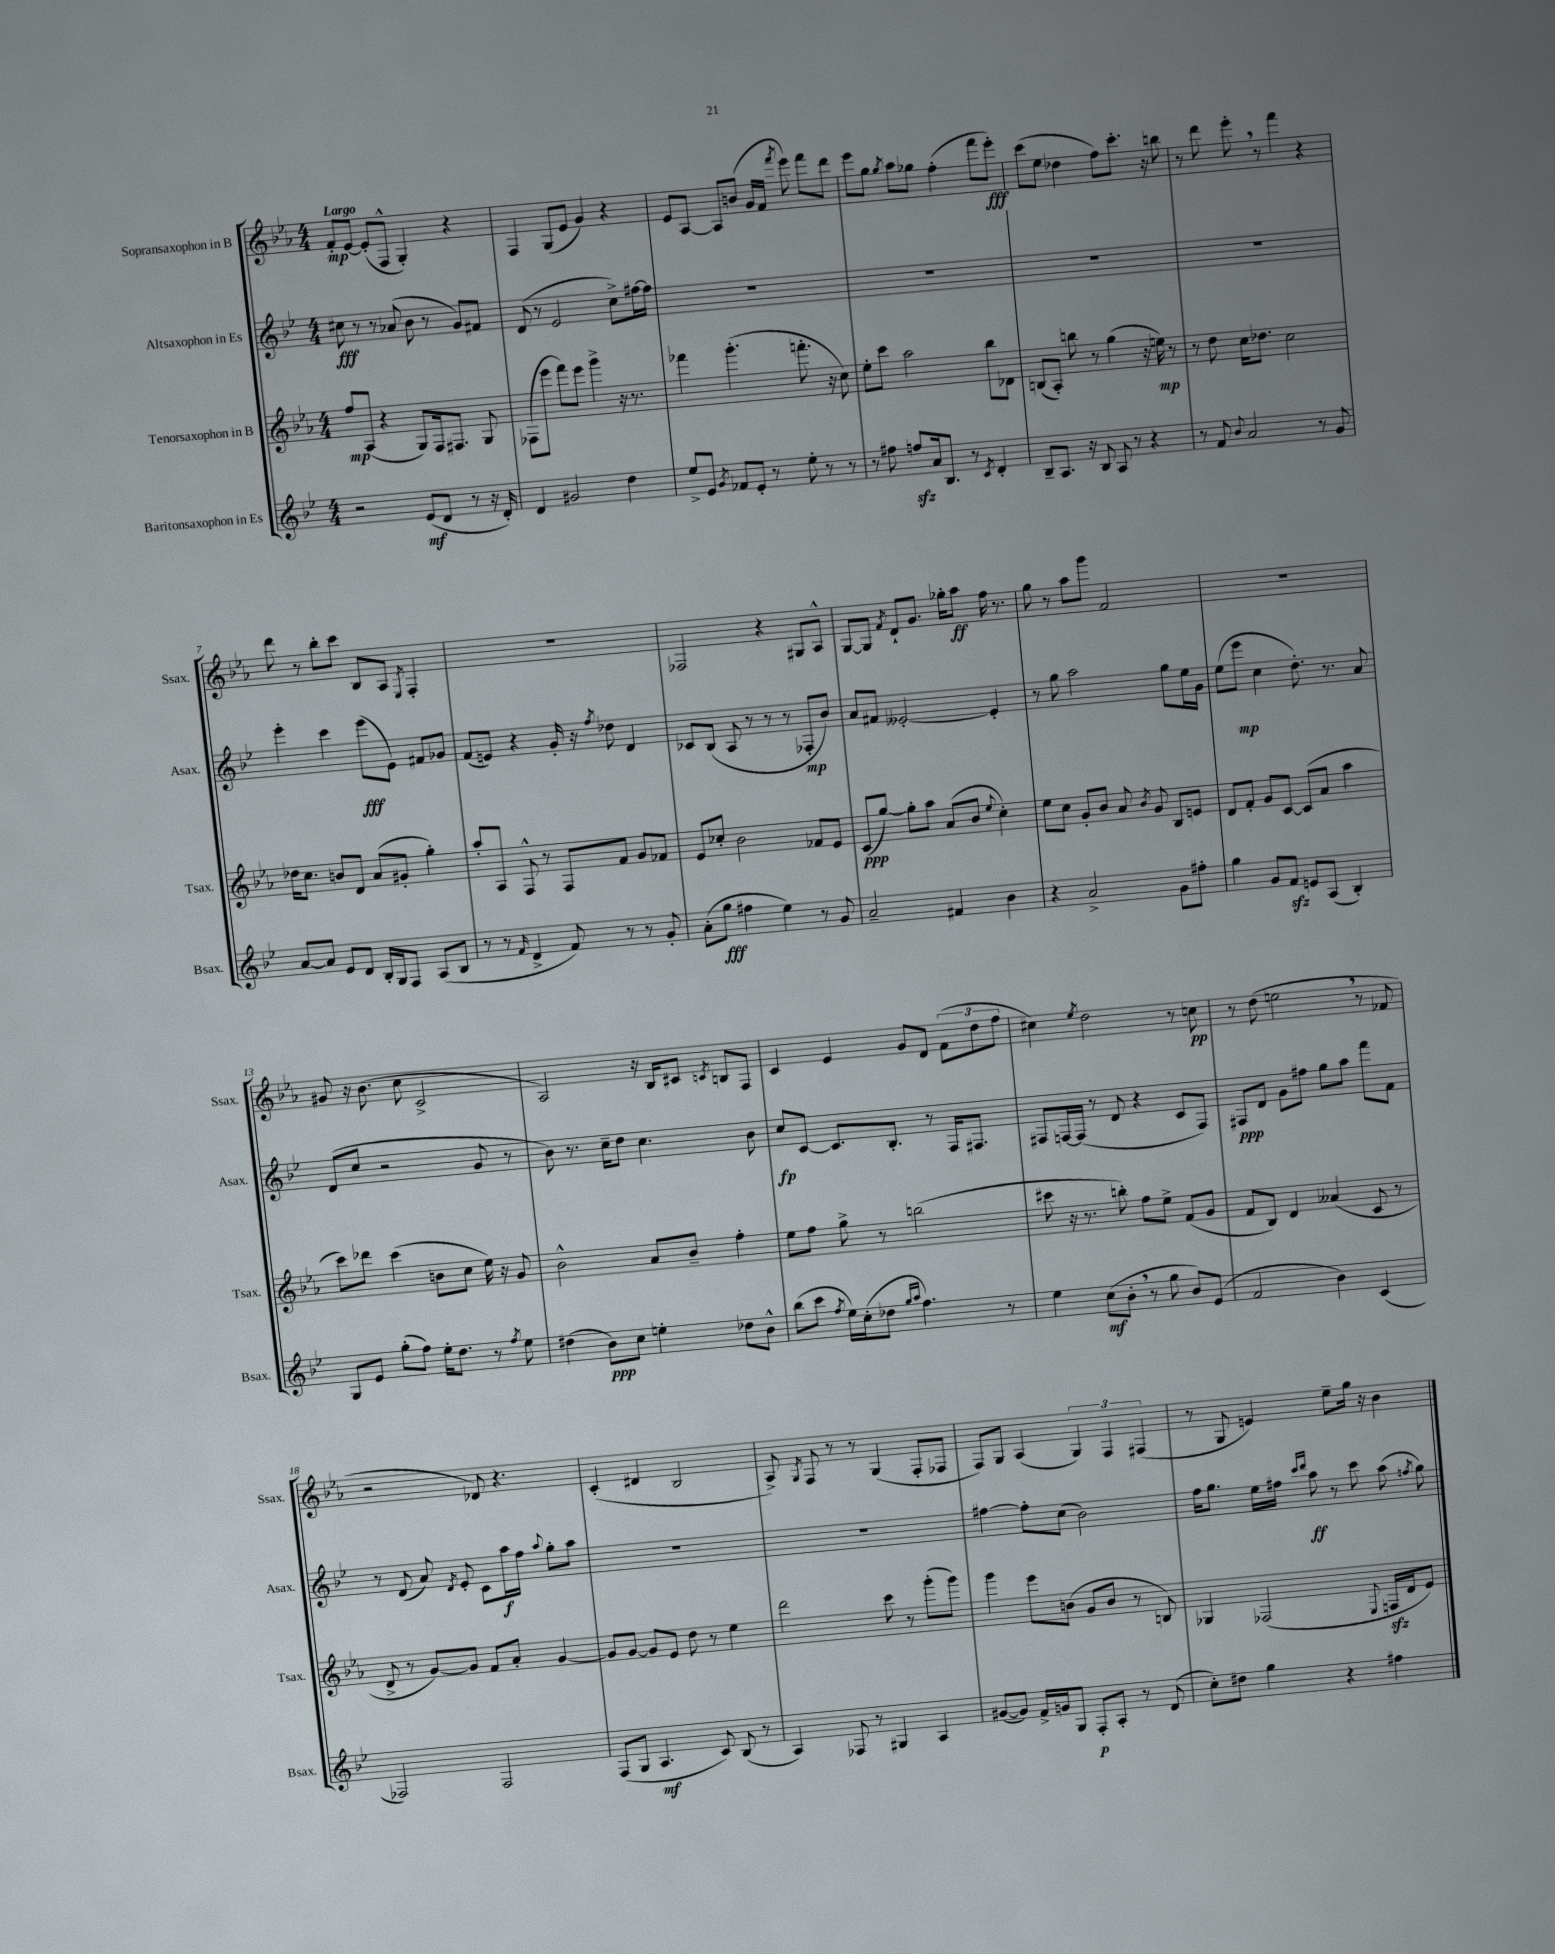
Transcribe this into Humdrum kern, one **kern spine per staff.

**kern	**kern	**kern	**kern
*staff4	*staff3	*staff2	*staff1
*clefG2	*clefG2	*clefG2	*clefG2
*k[b-e-]	*k[b-e-a-]	*k[b-e-]	*k[b-e-a-]
*M4/4	*M4/4	*M4/4	*M4/4
2r	8ff	8cc#	8f'
.	(8A-	8r	[8e-
.	4r	8r	(8e-']
.	.	(8a-	8F^^
(8e-	8G)	8b-	4G')
8d	16F	8r	.
.	8.F#	.	.
8r	.	8g)	4r
16r	8G	8f#	.
16d')	.	.	.
=	=	=	=
4d	(8F-	(8d	4F
.	8eee-	8r	.
2g#	8fff)	2e-	(8G
.	8eee-	.	8e-
.	4ggg^	.	4g)
4dd	16r	8cc^)	4r
.	8.r	.	.
.	.	[16ff#	.
.	.	16ff#]	.
=	=	=	=
8ee-^	4fff-	1r	8e-
8e-	.	.	[8A-
8qg	.	.	.
8f-	(4.ggg'	.	8A-]
8e-'	.	.	(8b
8r	.	.	16g
.	.	.	16f
.	.	.	8qfff
8ee-'	8.fff'	.	8eee-)
8r	.	.	8fff
.	16r	.	.
8r	8cc)	.	8ddd
=	=	=	=
8r	8ee-'	1r	8eee-
8ff#	8ccc	.	8gg
.	.	.	8qgg
8ff	2aa-	.	8aa-
16a	.	.	8gg-
8.B-	.	.	.
.	.	.	(4ff'
8r	.	.	.
8qc	.	.	.
4d'	8bb-	.	8fff
.	8d-	.	8eee-')
=	=	=	=
8B-~	(8B	1r	(8ccc
8.A	8A-')	.	8ee-
.	8bb	.	4dd-
16r	.	.	.
8B-	8r	.	.
8A	(4gg	.	8ff)
8r	.	.	8.ccc'
4r	16r	.	.
.	16ee)	.	16r
.	8r	.	8bb
=	=	=	=
8r	8r	1r	8r
8f	8dd	.	8ddd
8qqb-	.	.	.
2a	16cc	.	8eee-'
.	8.dd-	.	.
.	.	.	8r
.	2cc	.	4fff
8r	.	.	4r
8g	.	.	.
=	=	=	=
[8a	16dd-	4eee-'	8ddd
.	8.cc	.	.
8a]	.	.	8r
8e-	8b	4ccc	8bb-'
8d	8d	.	8ccc
16B-'	(8a-	(8eee-	8B-
16G	.	.	.
8F	8g#'	8e-)	8A-
.	.	.	8qE-
(8A	4gg')	8f#	4F'
8B-	.	8g-	.
=	=	=	=
8r	8aa-'	(8f	1r
8r	8A-	8e)	.
16qqf	.	.	.
4d^	8F^^	4r	.
.	8r	.	.
8f)	8F	16g'	.
.	.	16r	.
.	.	8qff	.
8r	8f	8dd-	.
8r	8g	4d	.
8g'	8f-	.	.
=	=	=	=
(8a'	8e-	8c-	2F-
8gg	8cc-'	(8B-	.
4ff#	2b-	8A	.
.	.	8r	.
4ee-)	.	8r	4r
.	.	8r	.
8r	8f-	8F-'	8G#
8g	8e-	8b-)	8A-^^
=	=	=	=
2a~	(8c	8a	[8G
.	[8gg)	8f#	8G]
.	.	.	8qf
.	8gg']	[2e--'	8d`
.	8aa-	.	8.g
4f#	(8a-	.	.
.	.	.	16gg-'
.	8b-	.	8aa-
.	8qqee-	.	.
4b-	4cc')	4e--']	16ff
.	.	.	8.r
=	=	=	=
4r	8ee-	8r	8gg
.	8cc	8gg	8r
2a^	8g'	2aa	8aa-
.	8b-	.	8ggg
.	8a-	.	2f
.	8qb-	.	.
.	8g	.	.
8g	8B-	8gg	.
8ff#'	8e	16ee-	.
.	.	16g	.
=	=	=	=
4gg	8d	(8ee-	1r
.	8f'	8eee-	.
8g	8g	4cc	.
8f	[8c	.	.
8e	(8c]	8.dd')	.
(8A	8a-	.	.
.	.	8.r	.
4B-')	4aa-	.	.
.	.	8a	.
=	=	=	=
8G	8ccc)	(8d	8g#
8e-	8ddd-	8cc	16r
.	.	.	(8.b-
(8gg'	(4ccc	2r	.
8ff)	.	.	8cc
16ee-'	8b	.	2c^
8.dd	.	.	.
.	8cc	.	.
8r	16ee-)	8g	.
.	16r	.	.
8qff	.	.	.
8ee-	8g	8r	.
=	=	=	=
(4dd#	2b-^^	8b-)	2A-)
.	.	8.r	.
8b-)	.	.	.
.	.	16cc~	.
8cc	.	8dd	.
4ee'	8a-	4.cc	16r
.	.	.	16B-
.	8b-~	.	8c#
.	.	.	8qc
8dd-	4ff'	.	8B
8b-^^	.	8b-	8F
=	=	=	=
(8bb-	8ee-	8cc	4c
8ccc	8ff	[8c	.
8qff	.	.	.
16ee-)	8gg^	8.c]	4e-
(16cc'	.	.	.
8dd-	8r	.	.
.	.	8.B-'	.
16qqgg	.	.	.
16qqaa	.	.	.
4.ff)	(2bb	.	8g
.	.	8r	8d
.	.	16F	(12f
.	.	8.F#	.
.	.	.	12dd
8r	.	.	.
.	.	.	12ff
=	=	=	=
4ee-	8ccc#	8F#	4cc#)
.	16r	[16F	.
.	8.r	(16F]	.
.	.	.	8qee-
(8cc	.	8r	2dd
8b-'	8bb')	8d	.
8r	8ff	4r	.
8gg	8ee-^	.	.
8b-)	(8f	8c	8r
(8e-	8g	8F)	8cc
=	=	=	=
2f	8f	8F#	8r
.	8B-)	8d	(8dd
.	4d	8g	2ee
.	.	8ff#	.
4b-)	(4a--	8gg	.
.	.	8aa	.
(4c	8c	8fff	8r
.	8r	8f	8f-
=	=	=	=
2F-)	8d^	8r	2r
.	8r	(8d	.
.	[8g)	8a)	.
.	.	8qd	.
.	8g]	8e-'	.
2F-	8f	8c	8d-)
.	8a-'	16aa	4.r
.	.	16ff	.
.	.	8qqaa	.
.	[4g	8gg'	.
.	.	8aa	.
=	=	=	=
(8F	8g]	1r	(4c'
8G	[8g	.	.
4.A	8g]	.	4d#
.	8e-	.	.
.	8dd	.	2B-
8c)	8r	.	.
(8B-	4ee-	.	.
8r	.	.	.
=	=	=	=
4A)	2ddd	1r	8A-^)
.	.	.	8qG
.	.	.	8F
8F-	.	.	8r
8r	.	.	8r
4G#	8ccc	.	(4G
.	8r	.	.
4A	(8ggg'	.	8F'
.	8ggg)	.	8F-
=	=	=	=
([8g#	4ggg	[4ff#	8F)
8g#])	.	.	8G
16f^	8eee-	8ff#']	(4A-
16g	.	.	.
8G	(8b	(8cc	.
8F'	8g	2b-)	6G)
8A'	8b	.	.
.	.	.	6F
8r	8r	.	.
.	.	.	(6F#
(8d	8B)	.	.
=	=	=	=
8cc')	4G-	16ff	8r
.	.	8.gg	.
8dd#	.	.	8G
4gg	(2F-	16ee-	4e)
.	.	16ff#	.
.	.	16qqccc	.
.	.	16qqddd	.
.	.	8aa	.
4r	.	8r	8ee-~
.	.	8ccc	16gg
.	.	.	16r
.	8qqE-	.	.
4ff#	16F	(8aa	4b-
.	16d	.	.
.	.	8qff	.
.	8e-)	8gg)	.
==	==	==	==
*-	*-	*-	*-
